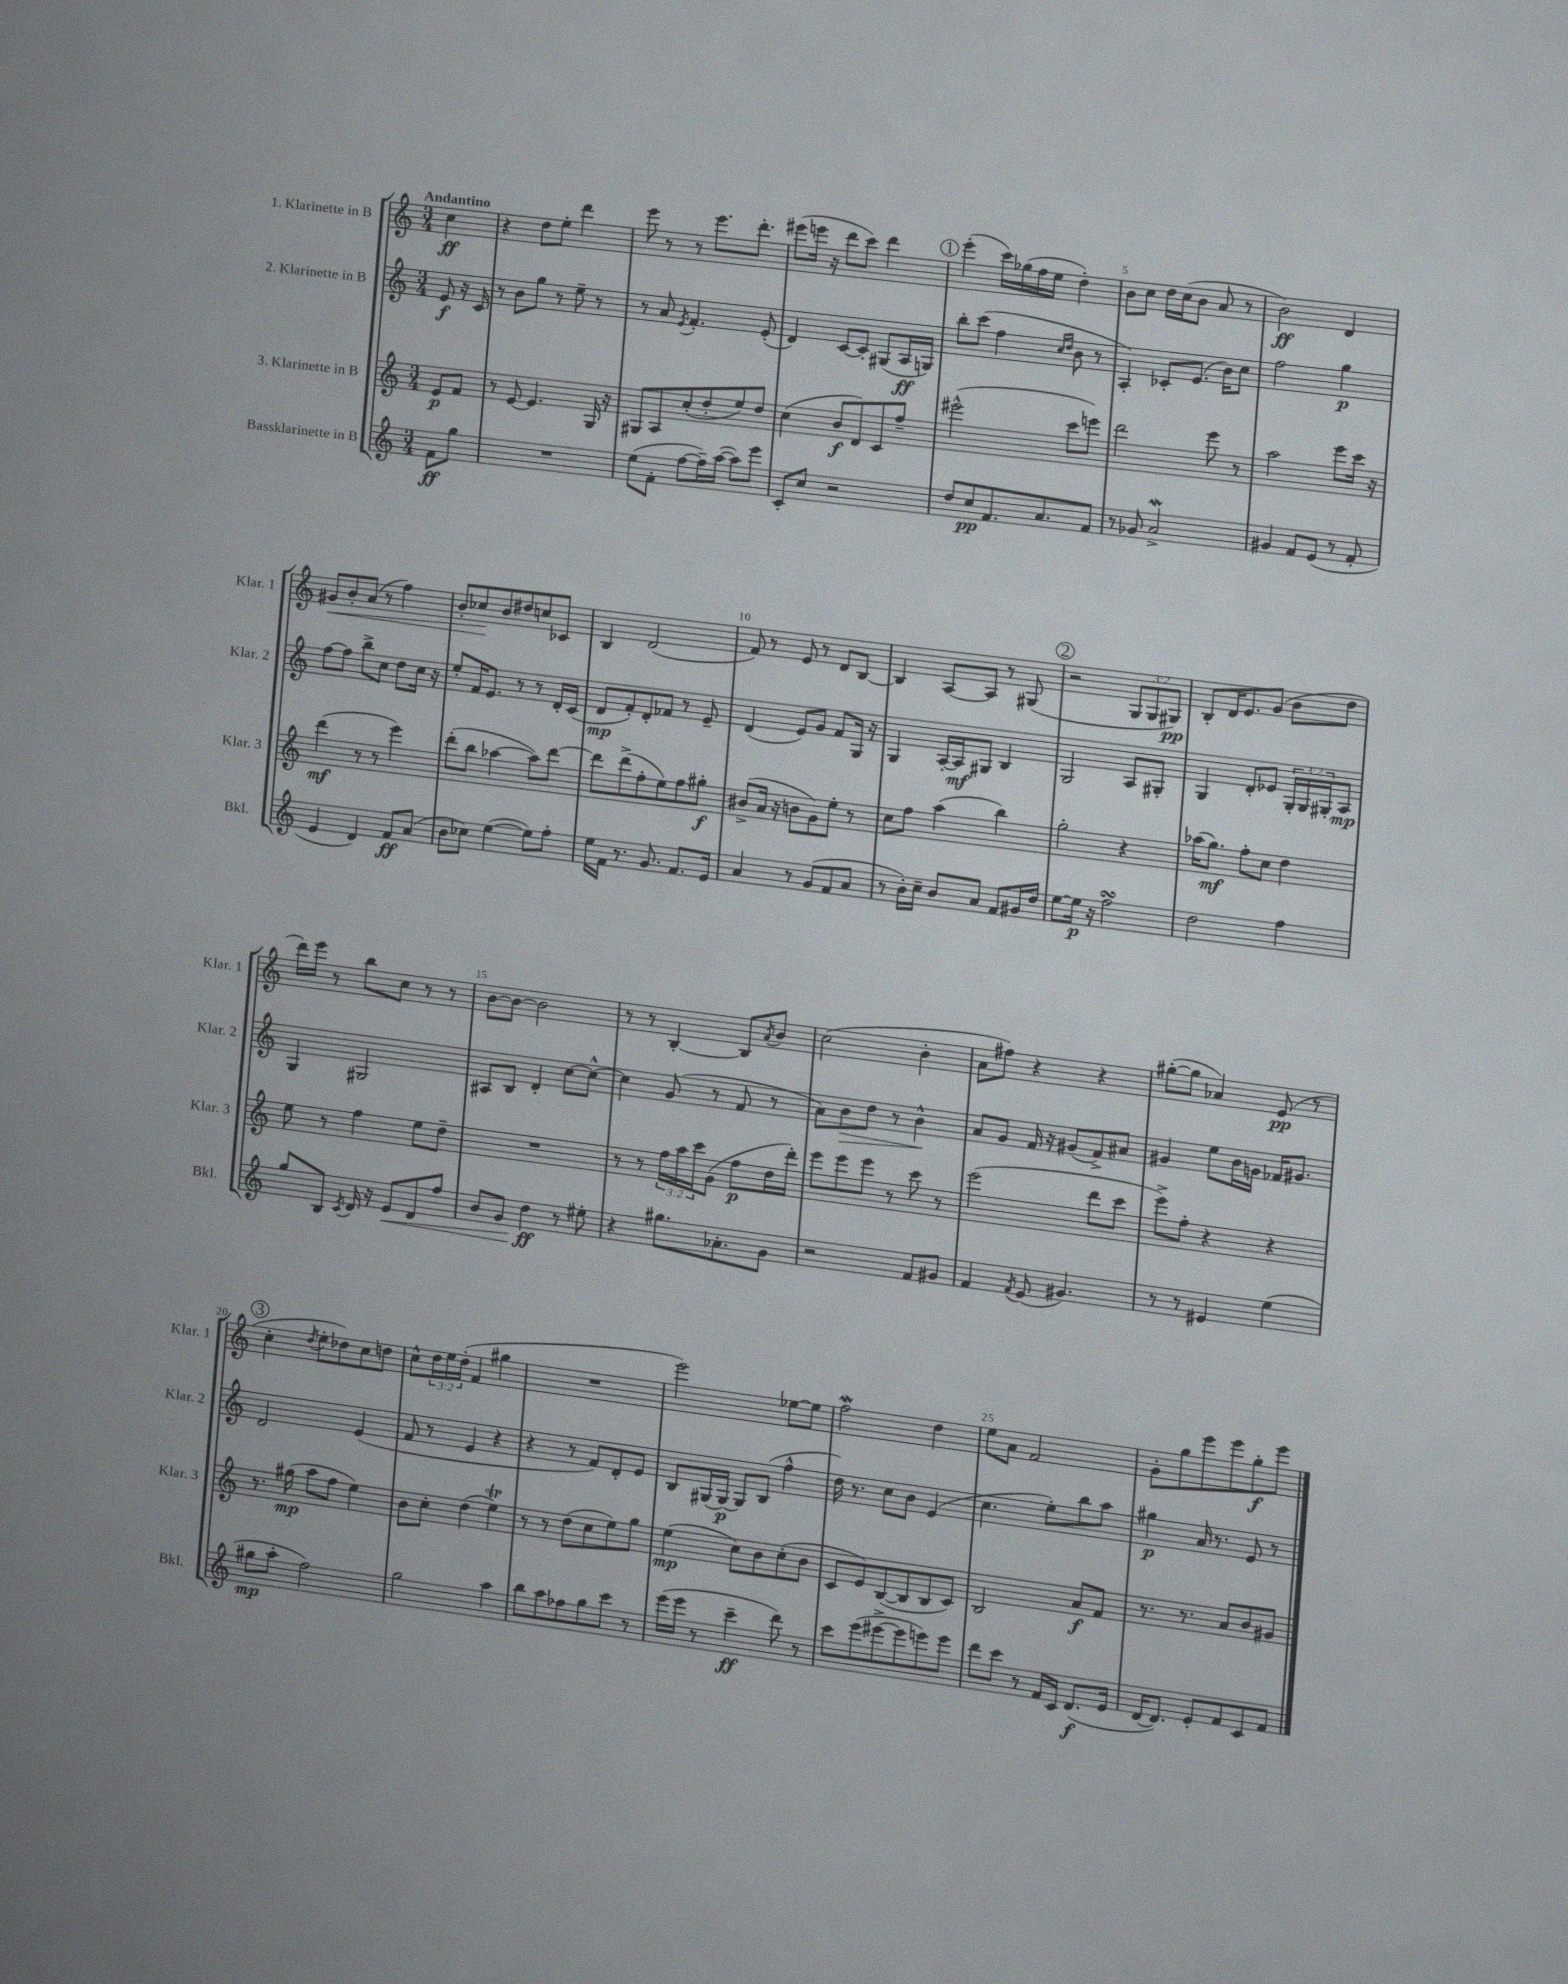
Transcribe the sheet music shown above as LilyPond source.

<<
\new StaffGroup <<
\new Staff = "s0" \with { instrumentName = "1. Klarinette in B" shortInstrumentName = "Klar. 1" } {
    \clef treble \key c \major \numericTimeSignature \time 3/4 \override Staff.TupletNumber.text = #tuplet-number::calc-fraction-text \partial 4 \tempo "Andantino"
    c''4\ff |
    r4 d''8 e''8-. d'''4 |
    e'''8 r8 r8 e'''8. d'''8.-. |
    eis'''8( e'''16 r16 d'''8 c'''8) d'''4 |
    \mark \markup { \circle "1" } e'''4-.( c'''16) ges''16( f''16 e''16 d''4-.) |
    b'8 c''8 d''16 c''16( b'8 a'8 r8 |
    b'2\ff) d'4 |
    gis'8\< b'8-. a'8( r8 f''4) |
    b'8-. ces''8\! b'8 dis''8 c''8 ces'8 |
    b4 d'2( |
    f'8) r8 e'8 r8 d'8 b8~ |
    b4 a8~ a8 r8 gis8( |
    \mark \markup { \circle "2" } r2 \tuplet 3/2 { g8 g8 gis8\pp) } |
    b8-. d'16 e'8. g'8( b'8 d''8 |
    d'''16) e'''16 r8 b''8 c''8 r8 r8 |
    b'8~ b'8~ b'2 |
    r8 r8 b4~-. b8 \acciaccatura { a'8 } b'8 |
    c''2( b'4-. |
    a'8 fis''8) r4 r4 |
    gis''8~-.( gis''8 aes'4) e'8\pp( r8 |
    \mark \markup { \circle "3" } c''4-. \acciaccatura { d''8 } e''8-. des''8) c''8 d''8 |
    c''8-^ \tuplet 3/2 { d''16 e''16 d''16-.( } f'4 gis''4 |
    R2. |
    e'''2) ees''8~ ees''8 |
    f''2\mordent d''4 |
    e''8 a'8 f'2 |
    g'8-. g''8 e'''8 e'''8 g''8-.\f e'''8 \bar "|." |
}
\new Staff = "s1" \with { instrumentName = "2. Klarinette in B" shortInstrumentName = "Klar. 2" } {
    \clef treble \key c \major \numericTimeSignature \time 3/4 \override Staff.TupletNumber.text = #tuplet-number::calc-fraction-text \partial 4
    e'8\f r16 c'16 |
    r8 b'8 g''8 r8 e''8-- r8 |
    r8 a'8 \acciaccatura { e'8 } f'4.-. e'8-.( |
    d'4) c'8~ c'8-. gis8( a16\ff g16) |
    \mark \markup { \circle "1" } b''8-. c'''8( f''4 \grace { c''16 d''16 } b'8 r8 |
    a4-.) ces'8-. e'8.( b'16) c''8 |
    f''2 g''4\p |
    f''8~ f''8 b''8-> c''8 d''8 c''16 r16 |
    e''8-. f'16 e'8. r8 r8 d'16-. c'16( |
    d'8\mp f'8-.) d'8-. fes'8 r8 e'8-- |
    d'4( e'8) g'8 f'8 g16 r16 |
    g4 a16~-. a16\mf gis8 b4 |
    \mark \markup { \circle "2" } g2 a8 gis8-. |
    g4 d'8-. ees'8 \tuplet 3/2 { g16-. g16 gis16-. } a8\mp |
    g4 gis2 |
    ais8 b8 d'4-. c''8~ c''8~-^ |
    c''4 g'8( r8 f'8 r8 |
    a'8) b'8\> d''8 r8 b'4-^\! |
    a'8 g'8 f'16 r16 gis'8( f'8->) ais'8 |
    gis'4 e''8 b'16 g'16 fes'16 gis'8. |
    \mark \markup { \circle "3" } d'2 e'4( |
    f'8 r8 e'4 r4 |
    r4 r8 f'8) d'8-. e'8 |
    b8 gis16( gis16~\p) gis8 b8( f''4-^ |
    d''16) r8. c''8 b'8 e'4( |
    c''4. e''8-.) b''8 a''8 |
    gis''4\p a'16 r8. e'8 r8 \bar "|." |
}
\new Staff = "s2" \with { instrumentName = "3. Klarinette in B" shortInstrumentName = "Klar. 3" } {
    \clef treble \key c \major \numericTimeSignature \time 3/4 \override Staff.TupletNumber.text = #tuplet-number::calc-fraction-text \partial 4
    e'8\p f'8 |
    r8 e'8~ e'4. g16 r16 |
    gis8 a8 c''8-.( d''8-. e''8) d''8 |
    c''4( b'8\f d'8) c'8 f''8-- |
    \mark \markup { \circle "1" } eis'''2-^( c'''8 e'''8) |
    d'''2 e'''8 r8 |
    a''2 e'''8 c'''16 r16 |
    d'''4\mf( r8 r8 e'''4) |
    d'''8-.( b''8 aes''4~ aes''8) d'''8~ |
    d'''8 d'''8->( f''8-. e''8) f''8 gis''8-.\f |
    bis'8->( a'16 r16 b'8 g'8) e''8-. r8 |
    c''8 f''8 a''4( b''4) |
    \mark \markup { \circle "2" } g''2-. r4 |
    aes''16( g''8.\mf) f''8-. c''8 d''4 |
    e''8 r8 f''4 e''8 d''8-- |
    R2. |
    r8 r8 \tuplet 3/2 { f''16 a''16 c'''16 } g'8( f''8\p d''16 d'''16-.) |
    e'''8 e'''8 e'''8 r8 c'''8 r8 |
    e'''2( d'''8 c'''8 |
    e'''8->) f''8-. r4 r4 |
    \mark \markup { \circle "3" } r8. gis''16\mp( a''8 f''8 e''4) |
    b'8 c''8-. d''4( e''4\trill) |
    r8 r8 d''8( c''8 e''8) g''8 |
    e''4\mp( c''8) b'8 c''8-.( b'8 |
    c'8 e'8) b8~( b8 b8 c'8) |
    b2 a'8\f f'8 |
    r8. r8. a'8 b'8 gis'8 \bar "|." |
}
\new Staff = "s3" \with { instrumentName = "Bassklarinette in B" shortInstrumentName = "Bkl." } {
    \clef treble \key c \major \numericTimeSignature \time 3/4 \partial 4
    f'8\ff g''8 |
    R2. |
    e''8( f'8-. f''8~ f''16--) a''16~( a''8) e'''8 |
    c'8-. c''8 r2 |
    \mark \markup { \circle "1" } d''8 c''8\pp f'8. a'8. f'8 |
    r8 ges'8 a'2->\mordent |
    gis'4 f'8 e'8( r8 f'8-. |
    e'4 d'4) f'8\ff a'8( |
    b'8 ces''8) e''4~( e''8) f''8-. |
    e''16 f'16 r8. g'8. f'8. e'16 |
    a'4 r8 g'8( f'8 a'8 |
    r8 b'16-.) c''16-- b'8 a'8 f'8 gis'16 d''16 |
    \mark \markup { \circle "2" } e''8~ e''16\p r16 f''2\turn |
    d''2 f''4 |
    g''8 b8 \acciaccatura { c'8 } d'16 r16 e'8\< d'8 f''8 |
    b'8 g'8 d''4\ff\! r8 eis''8-. |
    r4 gis''8. aes'8.-. g'8 |
    r2 f'8 gis'8 |
    f'4 \acciaccatura { f'8 } e'8( gis'4.) |
    r8 r8 eis'4 e''4( |
    \mark \markup { \circle "3" } gis''8\mp a''8-. f''2) |
    g''2 a''4 |
    b''8 a''8 fes''8 g''8 c'''8 r8 |
    e'''16( e'''16 r8 c'''4--\ff d'''8) r8 |
    c'''8 e'''8( eis'''8~-> eis'''8 e'''8) e'''8 |
    d'''8 c'''8 r8 f'16 c'16 d'8.\f( e'16 |
    d'16~ d'8.) e'8-. f'8 c'8 f'8 \bar "|." |
}
>>
>>
\layout { \context { \Score \override BarNumber.break-visibility = ##(#f #t #t) barNumberVisibility = #(every-nth-bar-number-visible 5) } }
